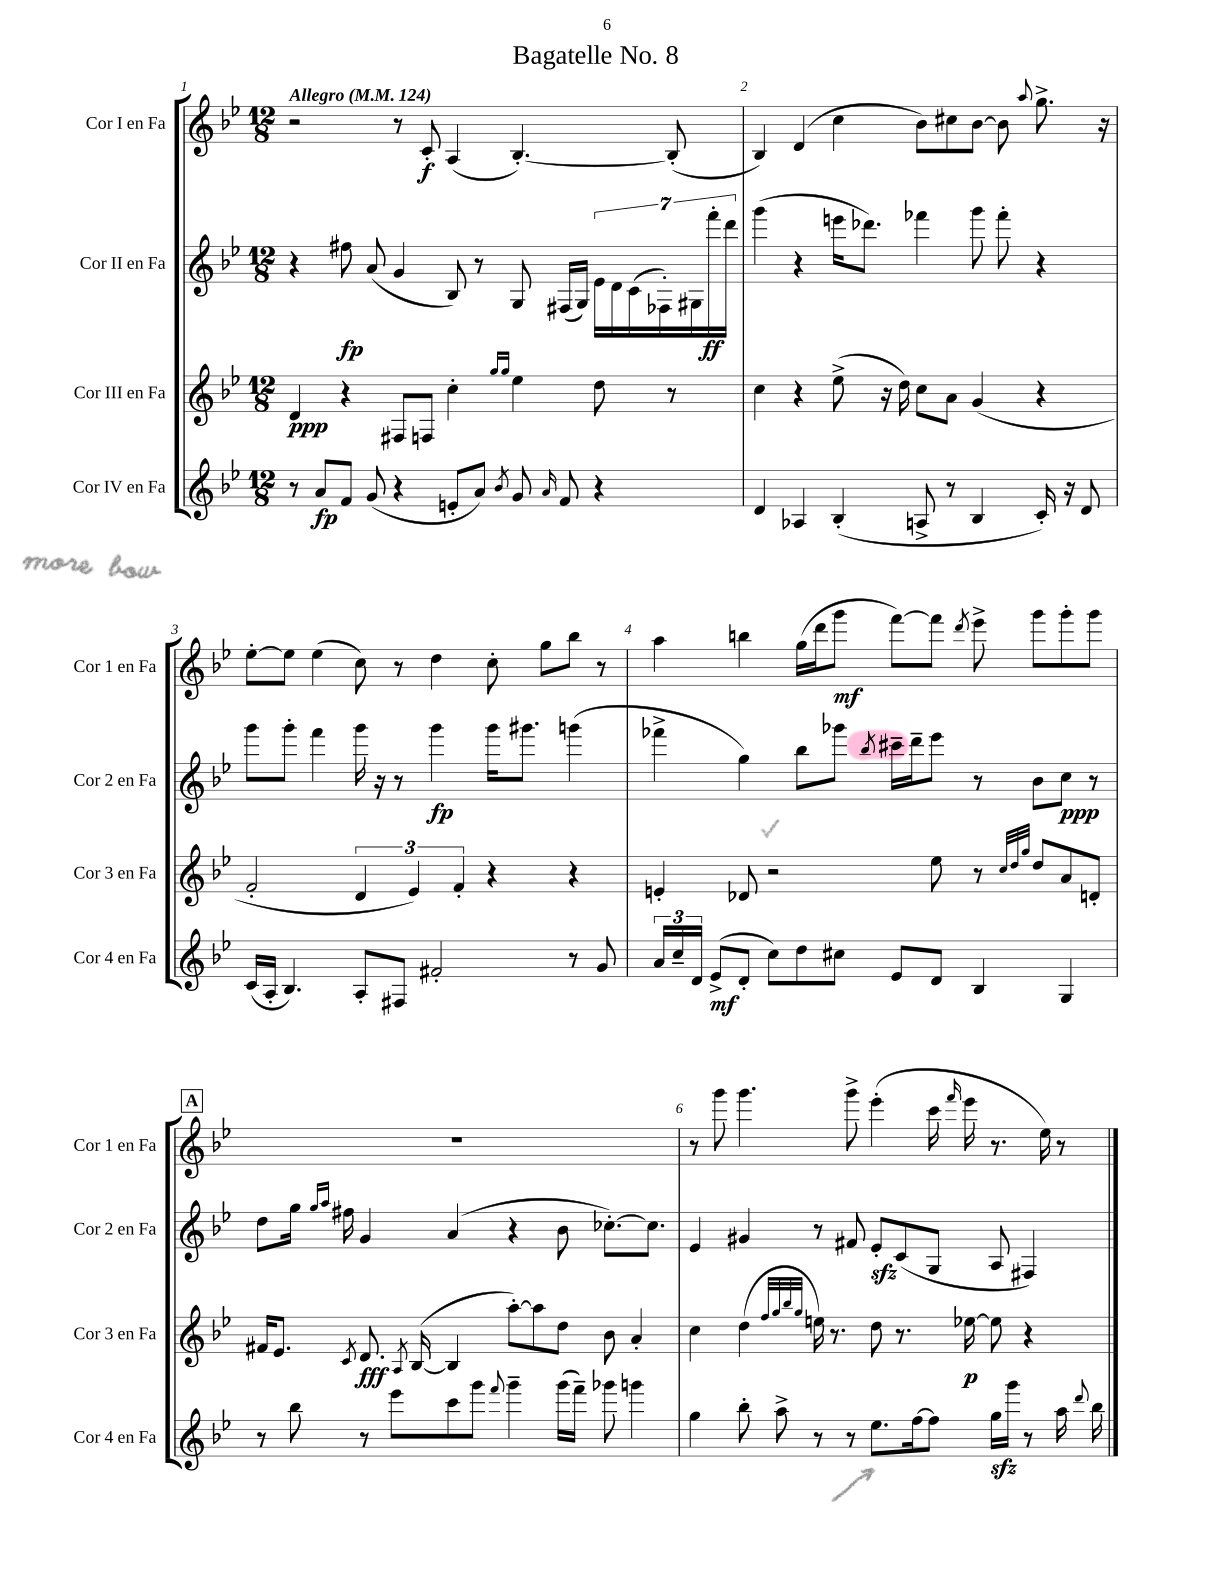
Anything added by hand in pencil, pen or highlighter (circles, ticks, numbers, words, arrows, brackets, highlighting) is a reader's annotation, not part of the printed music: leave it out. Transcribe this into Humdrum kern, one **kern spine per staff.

**kern	**dynam	**kern	**dynam	**kern	**dynam	**kern	**dynam
*part4	*part4	*part3	*part3	*part2	*part2	*part1	*part1
*staff4	*staff4	*staff3	*staff3	*staff2	*staff2	*staff1	*staff1
*I"Cor IV en Fa	*	*I"Cor III en Fa	*	*I"Cor II en Fa	*	*I"Cor I en Fa	*
*I'Cor 4 en Fa	*	*I'Cor 3 en Fa	*	*I'Cor 2 en Fa	*	*I'Cor 1 en Fa	*
*clefG2	*	*clefG2	*	*clefG2	*	*clefG2	*
*k[b-e-]	*	*k[b-e-]	*	*k[b-e-]	*	*k[b-e-]	*
*M12/8	*	*M12/8	*	*M12/8	*	*M12/8	*
*MM124	*	*MM124	*	*MM124	*	*MM124	*
=1	=1	=1	=1	=1	=1	=1	=1
!	!	!	!	!	!	!LO:TX:a:B:t=Allegro	!
8r	.	4d/	ppp	4r	.	2r	.
8a/L	fp	.	.	.	.	.	.
8f/J	.	4r	.	8ff#X\	fp	.	.
(8g/	.	.	.	(8a/	.	.	.
4r	.	8F#X/L	.	4g/	.	8r	.
.	.	8Fn/J	.	.	.	8c'/	f
8en'/L	.	4cc'\	.	8B-/)	.	(4A/	.
8a/J)	.	.	.	8r	.	.	.
.	.	16qqgg/LL	.	.	.	.	.
8qb-/	.	16qqgg/JJ	.	.	.	.	.
8g/	.	4ee-\	.	8G/	.	[4.B-'/)	.
16qqa/	.	.	.	.	.	.	.
8f/	.	.	.	(16F#X/LL	.	.	.
.	.	.	.	16G/JJ)	.	.	.
4r	.	8dd\	.	28e-\LL	.	.	.
.	.	.	.	28d\	.	.	.
.	.	.	.	(28c\	.	.	.
.	.	.	.	28F-X'\)	.	.	.
.	.	8r	.	.	.	(8B-'/]	.
.	.	.	.	28G#X\	.	.	.
.	.	.	.	28fff'\	ff	.	.
.	.	.	.	28ddd\JJ	.	.	.
=2	=2	=2	=2	=2	=2	=2	=2
4d/	.	4cc\	.	(4ggg\	.	4B-/)	.
4A-X/	.	4r	.	4r	.	(4d/	.
(4B-'/	.	(8ee-^\	.	16eeen\KL	.	4cc\	.
.	.	.	.	8.ddd-X\J)	.	.	.
.	.	16r	.	.	.	.	.
.	.	16dd\)	.	.	.	.	.
8An^/	.	8cc\L	.	4fff-X\	.	8b-\L)	.
8r	.	8a\J	.	.	.	8cc#X\	.
4B-/	.	(4g/	.	8ggg\	.	[8b-\J	.
.	.	.	.	8fff-'\	.	8b-\]	.
.	.	.	.	.	.	8qqaa/	.
16c'/)	.	4r	.	4r	.	8.gg^\	.
16r	.	.	.	.	.	.	.
8d/	.	.	.	.	.	.	.
.	.	.	.	.	.	16r	.
!!LO:LB:g=z
=3	=3	=3	=3	=3	=3	=3	=3
(16c/LL	.	2f'/	.	8ggg\L	.	[8ee-'\L	.
16A'/JJ	.	.	.	.	.	.	.
4.B-/)	.	.	.	8ggg'\J	.	8ee-\J]	.
.	.	.	.	4fff\	.	(4ee-\	.
8A'/L	.	6d/	.	16ggg\	.	8cc\)	.
.	.	.	.	16r	.	.	.
8F#X/J	.	.	.	8r	.	8r	.
.	.	6e-/)	.	.	.	.	.
2f#X'/	.	.	.	4ggg\	fp	4dd\	.
.	.	6f'/	.	.	.	.	.
.	.	4r	.	16ggg\KL	.	8cc'\	.
.	.	.	.	8.ggg#X\J	.	.	.
.	.	.	.	.	.	8gg\L	.
8r	.	4r	.	(4gggn\	.	8bb-\J	.
8g/	.	.	.	.	.	8r	.
=4	=4	=4	=4	=4	=4	=4	=4
24a/LL	.	4en'/	.	4fff-X^\	.	4aa\	.
24cc~/	.	.	.	.	.	.	.
24d/JJ	.	.	.	.	.	.	.
(8e-^/L	mf	.	.	.	.	.	.
8d'/J	.	8d-X/	.	4gg\)	.	4bbn\	.
8cc\L)	.	2r	.	.	.	.	.
8dd\	.	.	.	8bb-\L	.	(16gg\LL	.
.	.	.	.	.	.	16ddd\J	.
8cc#X\J	.	.	.	8ggg-X\J	.	8ggg\J	mf
.	.	.	.	8qbb-/	.	.	.
8e-/L	.	.	.	16ccc#X~\LL	.	[8fff\L)	.
.	.	.	.	16ddd~\J	.	.	.
8d/J	.	8ee-\	.	8eee-\J	.	8fff\J]	.
.	.	.	.	.	.	8qddd/	.
4B-/	.	8r	.	8r	.	8eee-^\	.
.	.	32qqcc/LLL	.	.	.	.	.
.	.	32qqdd/	.	.	.	.	.
.	.	32qqgg/JJJ	.	.	.	.	.
.	.	8dd/L	.	8b-\L	.	8ggg\L	.
4G/	.	8a/	.	8cc\J	ppp	8ggg'\	.
.	.	8dn'/J	.	8r	.	8ggg\J	.
!!LO:LB:g=z
!!LO:REH:place=s1:t=A
=5	=5	=5	=5	=5	=5	=5	=5
8r	.	16f#X/KL	.	8dd\L	.	1.r	.
.	.	8.e-/J	.	.	.	.	.
8bb-\	.	.	.	16gg\Jk	.	.	.
.	.	.	.	16qqgg/LL	.	.	.
.	.	.	.	16qqaa/JJ	.	.	.
.	.	.	.	16ff#X\	.	.	.
.	.	8qc/	.	.	.	.	.
8r	.	8.d/	fff	4g/	.	.	.
8eee-\L	.	.	.	.	.	.	.
.	.	8qA/	.	.	.	.	.
.	.	([16B-/	.	.	.	.	.
8ccc\	.	4B-/]	.	(4a/	.	.	.
8ggg\J	.	.	.	.	.	.	.
8qqfff/	.	.	.	.	.	.	.
4ggg~\	.	[8aa'\L)	.	4r	.	.	.
.	.	8aa\]	.	.	.	.	.
(16ggg\LL	.	8dd\J	.	8b-\	.	.	.
16fff~\JJ)	.	.	.	.	.	.	.
8ggg-X\	.	8b-\	.	[8.cc-X'\L)	.	.	.
4gggn\	.	4a'/	.	.	.	.	.
.	.	.	.	8.cc-\J]	.	.	.
=6	=6	=6	=6	=6	=6	=6	=6
4gg\	.	4cc\	.	4e-/	.	8r	.
.	.	.	.	.	.	8ggg\	.
8bb-'\	.	(4dd\	.	4g#X/	.	4.ggg\	.
8aa^\	.	.	.	.	.	.	.
.	.	32qqff/LLL	.	.	.	.	.
.	.	32qqgg/	.	.	.	.	.
.	.	32qqbb-/	.	.	.	.	.
.	.	32qqgg/JJJ	.	.	.	.	.
8r	.	16een\)	.	8r	.	.	.
.	.	8.r	.	.	.	.	.
8r	.	.	.	8f#X/	.	8ggg^\	.
8.ee-\L	.	8dd\	.	8e-zz'/L	.	(4eee-'\	.
.	.	8.r	.	(8c/	.	.	.
[16ff\k	.	.	.	.	.	.	.
8ff\J]	.	.	.	8G/J	.	16ccc\	.
.	.	.	.	.	.	16qqfff/	.
.	.	[16ee-X\	p	.	.	16eee-\	.
16ggzz\LL	.	8ee-\]	.	8A/	.	8.r	.
16ggg\JJ	.	.	.	.	.	.	.
8r	.	4r	.	4F#X/)	.	.	.
.	.	.	.	.	.	16ee-\)	.
16aa\	.	.	.	.	.	8r	.
8qqddd/	.	.	.	.	.	.	.
16bb-\	.	.	.	.	.	.	.
==	==	==	==	==	==	==	==
*-	*-	*-	*-	*-	*-	*-	*-
